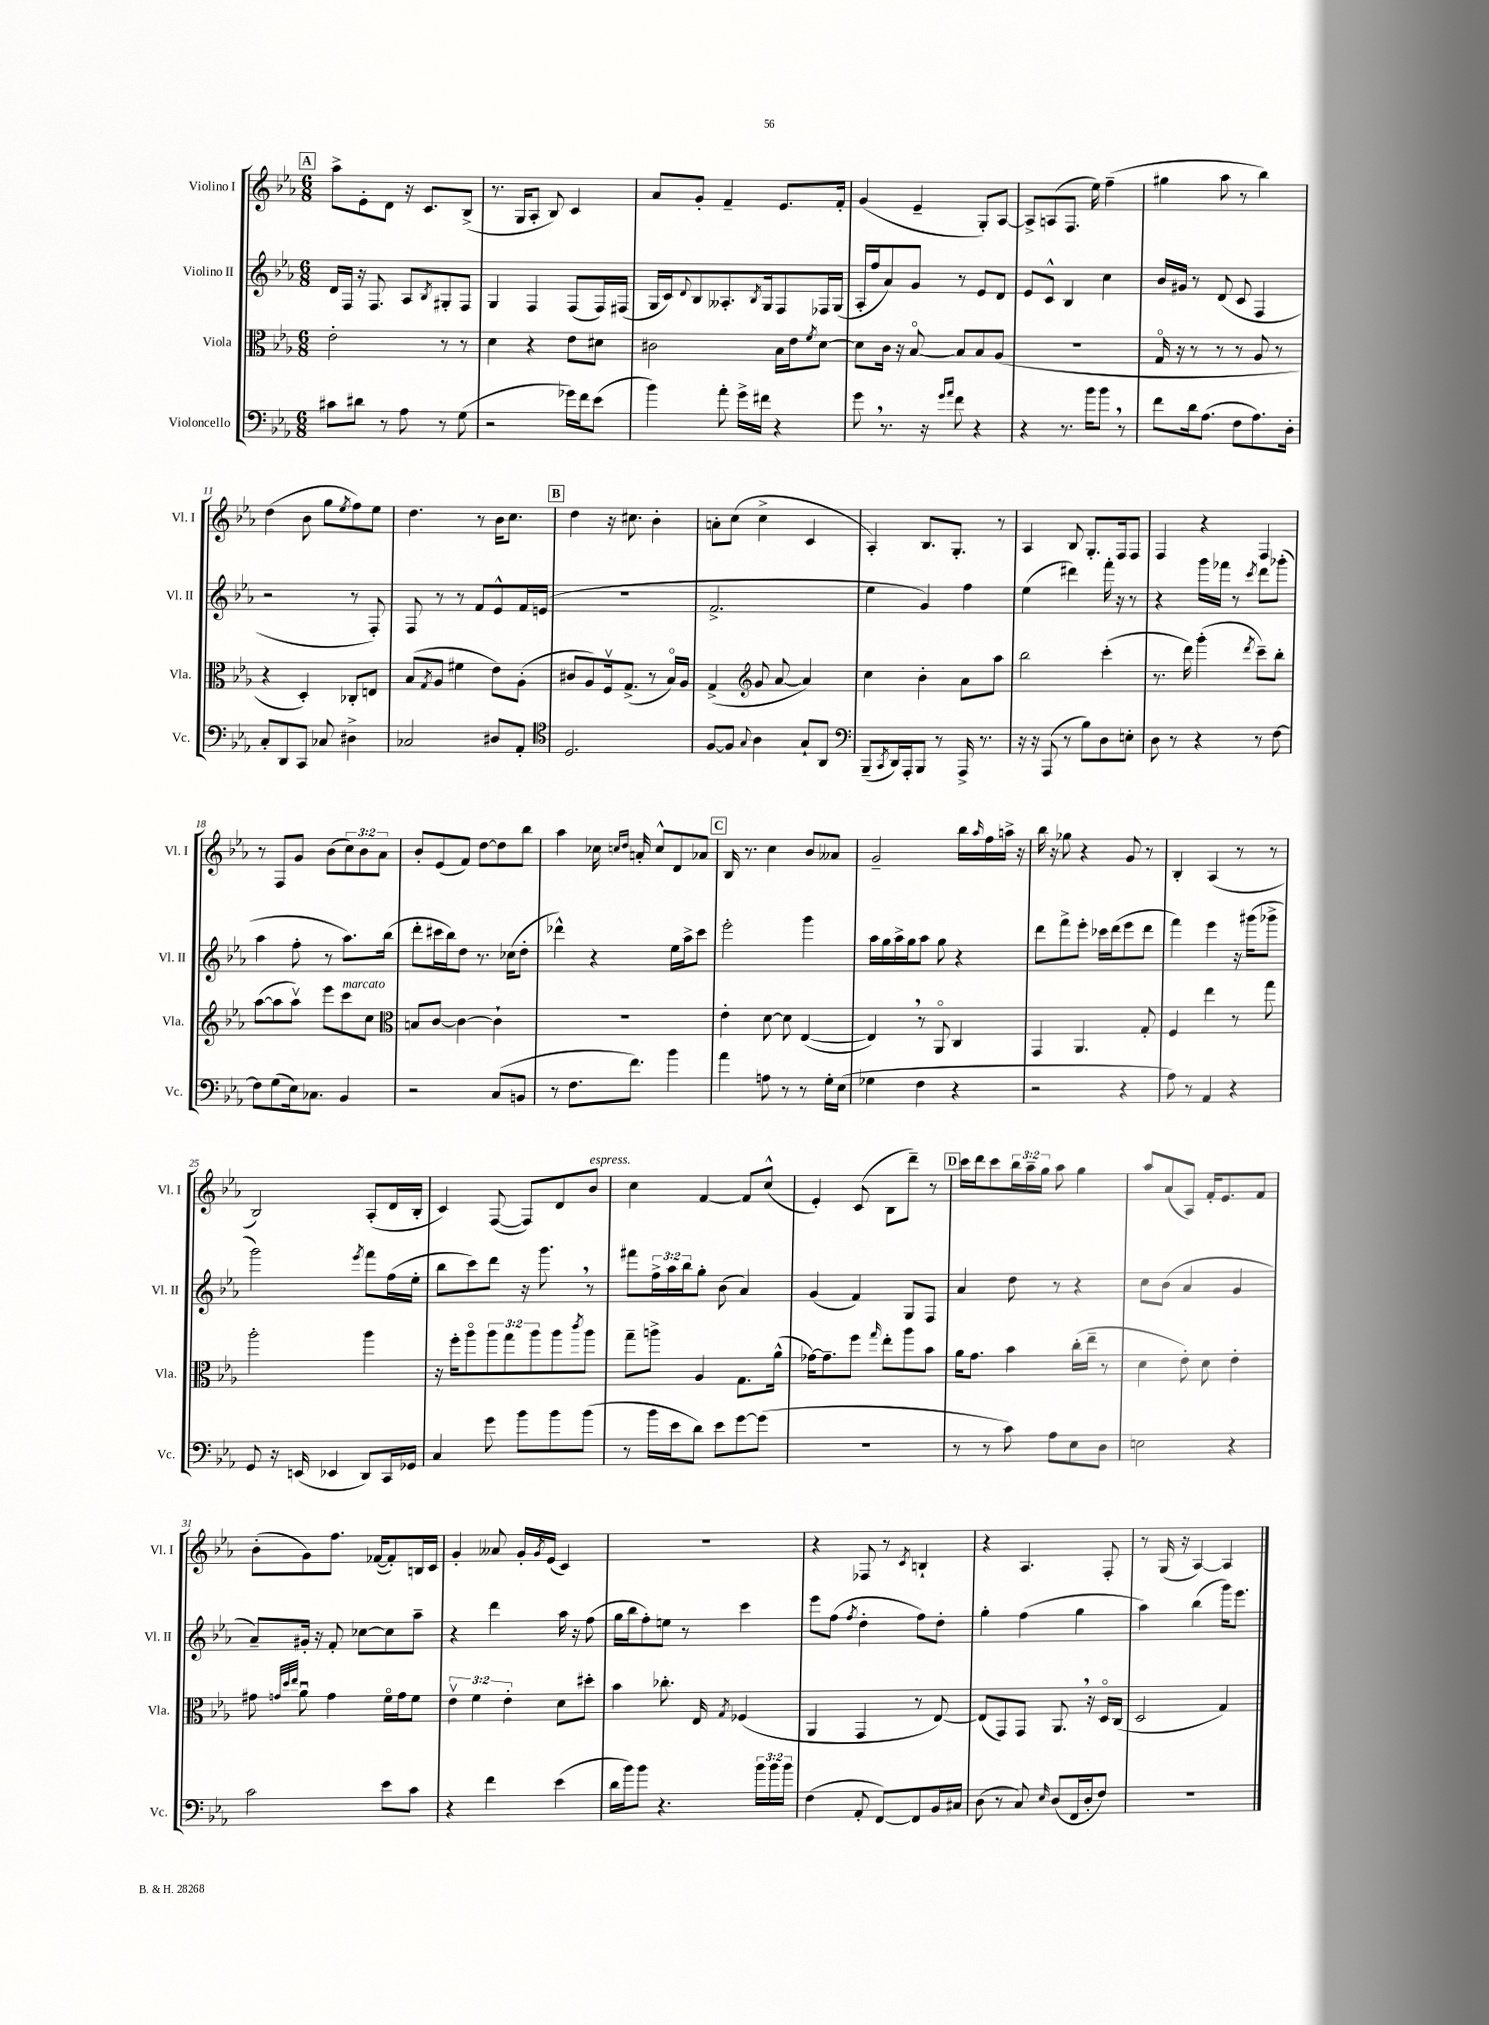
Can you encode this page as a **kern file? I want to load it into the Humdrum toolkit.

**kern	**kern	**kern	**kern
*part4	*part3	*part2	*part1
*staff4	*staff3	*staff2	*staff1
*I"Violoncello	*I"Viola	*I"Violino II	*I"Violino I
*I'Vc.	*I'Vla.	*I'Vl. II	*I'Vl. I
*clefF4	*clefC3	*clefG2	*clefG2
*k[b-e-a-]	*k[b-e-a-]	*k[b-e-a-]	*k[b-e-a-]
*M6/8	*M6/8	*M6/8	*M6/8
!!LO:REH:place=s1:t=A
=5	=5	=5	=5
8c#X\L	2e-'\	16d/LL	8aa-^\L
.	.	16F/JJ	.
8d#X\J	.	16r	8e-'\
.	.	8.F/	.
8r	.	.	8d\J
8A-\	.	8A-/L	16r
.	.	.	8.c/L
.	.	8qB-/	.
8r	8r	8G#X'/	.
(8G\	8r	8F/J	(8B-^/J
=6	=6	=6	=6
2r	4d\	4G/	8.r
.	.	.	16G/KL
.	4r	4F/	8A-'/J
.	.	.	8B-/)
16g-X\LL)	8e-\L	(8F/L	4c/
16f\J	.	.	.
(8e-\J	8d#X\J	16F/L)	.
.	.	(16F#X/JJ	.
=7	=7	=7	=7
4b-\)	2c#X\	16G/LL	8a-/L
.	.	16c/J)	.
.	.	8qqd/	.
.	.	8B-/	8g'/J
8a-'\	.	8.A--X'/	4f~/
16g^\LL	.	.	.
.	.	8qB-/	.
16f#X\JJ	.	16G/k	.
4r	16B-\LL	8F/	8.e-/L
.	16e-\J	.	.
.	8qf/	.	.
.	[8d\J	16F-X/L	.
.	.	(16G/JJ	16f'/Jk
=8	=8	=8	=8
8g,\	8d\L]	16A-'/LL	(4g/
.	.	16ff/J	.
8.r	16c\Jk	8a-/)	.
.	16r	.	.
.	[8B-/	8g/J	4e-~/
16r	.	.	.
16qqg/LL	.	.	.
16qqa-/JJ	.	.	.
8f\	8B-/L]	8r	.
4r	8B-/	8e-/L	8G'/L)
.	(8A-/J	8d/J	[8A-/J
=9	=9	=9	=9
4r	2.r	8e-/L	8A-^/L]
.	.	8c^^/J	(8An/
8.r	.	4B-/	8.F/J
16b-\KL	.	.	16ee-\)
8b-,\J	.	4cc\	(4ff~\
8r	.	.	.
=10	=10	=10	=10
8f\L	16G/	16b-/LL	4gg#X\
.	16r	16g#X/JJ	.
16d\k	8r	8r	.
(8.A-\J	.	.	.
.	8r	(8d/	8aa-\
8F\L	8r	8c/	8r
8.A-\)	8A-/	4F/	4bb-\)
.	8r	.	.
16D'\Jk	.	.	.
!!LO:LB:g=z
=11	=11	=11	=11
8C'/L	4r	2r	(4dd\
8DD/	.	.	.
8CC/J	4D'/)	.	8b-\
8C-X/	.	.	8gg\L
.	.	.	8qee-/
4D#X^\	8C-X'/L	8r	8ff\)
.	8En/J	8F'/)	8ee-\J
=12	=12	=12	=12
2C-X/	(8B-/L	8F/	4.dd\
.	8qG/	.	.
.	8A-/J	8r	.
.	4f#X\	8r	.
.	.	8f/L	8r
8D#X/L	8e-\L)	8e-^^/	16b-\KL
.	.	.	8.cc\J
8AA-'/J	(8A-'\J	16f/L	.
.	.	(16en/JJ	.
!!LO:REH:place=s1:t=B
=13	=13	=13	=13
*clefC4	*	*	*
2.D/	8c#X/L	2.r	4dd\
.	8A-/)	.	.
.	16Fv/k	.	16r
.	(8.G^/J	.	8.cc#X\
.	8r	.	4b-'\
.	16B-/LL)	.	.
.	16A-/JJ	.	.
=14	=14	=14	=14
[8F/L	(4G^/	2.f^/	8an'\L
8F/J]	.	.	(8cc\J
8qqG/	.	.	.
*	*clefG2	*	*
4A-\	8g/	.	4cc^\
.	[8a-/	.	.
8G`/L	4a-/])	.	4c/
8AA-/J	.	.	.
=15	=15	=15	=15
*clefF4	*	*	*
(8BBB-~/L	4cc\	4ee-\	4A-'/)
8qCC/	.	.	.
16DD/L)	.	.	.
16AAA-'/J	.	.	.
8BBB-/J	4b-'\	4g/)	8.B-/L
8r	.	.	.
.	.	.	8.G'/J
16AAA-^/	8a-\L	4ff\	.
8.r	.	.	.
.	8aa-\J	.	8r
=16	=16	=16	=16
16r	2bb-\	(4ee-\	4A-/
16r	.	.	.
(8AAA-/	.	.	.
8r	.	4ddd#X\)	8B-/
8B-\L)	.	.	8.G'/L
8D\	(4ccc'\	16fff'\	.
.	.	16r	16F/k
8En'\J	.	8r	8F/J
=17	=17	=17	=17
8D\	8.r	4r	4F/
8r	.	.	.
.	16ddd\)	.	.
4r	(4ggg'\	16ggg\LL	4r
.	.	16fff-X\JJ	.
.	.	8r	.
.	8qddd/	8qccc/	.
8r	8ccc~\L)	8ddd\L	4F/
[8F\	8bb-'\J	(8ggg-X'\J	.
!!LO:LB:g=z
=18	=18	=18	=18
8F\L]	([8aa-\L	4aa-\	8r
(8G\	8aa-\]	.	8F/L
16E-\k)	8aa-v\J)	8ff'\	8g/J
8.C-X\J	.	.	.
.	8eee-\L	8r	(8b-\L
!	!LO:TX:a:i:t=marcato	!	!
4BB-/	8ccc\	8.aa-\L)	12cc\)
.	.	.	12b-\
.	8cc\J	.	.
.	.	.	12a-\J
.	.	(16bb-\Jk	.
=19	=19	=19	=19
*	*clefC3	*	*
2r	8Bn/L	8ddd'\L	8b-'/L
.	[8c/J	16ccc#X\L	(8e-/
.	.	16bb-\J)	.
.	4c\_	8dd\J	8f/J)
.	.	8.r	[8dd\L
(8C/L	4c`\]	.	8dd\]
.	.	(16cc-X\KL	.
8BBn/J	.	8dd'\J	8bb-\J
=20	=20	=20	=20
8r	2.r	4ddd-X^^\)	4aa-\
8.F\L	.	.	.
.	.	4r	16cc-X\
.	.	.	16qqccn/LL
.	.	.	16qqdd/JJ
8.f\J)	.	.	16an'/
.	.	.	8cc^^/L
4b-\	.	16ee-\LL	8d/
.	.	16aa-^\J	.
.	.	8ccc\J	8a-X/J
!!LO:REH:place=s1:t=C
=21	=21	=21	=21
4a-\	4e-'\	2eee-'\	16B-/
.	.	.	8.r
8An\	[8d\	.	4cc\
8r	8d\]	.	.
8r	([4E-/	4ggg\	8b-/L
16G'\LL	.	.	8a--X/J
(16E-\JJ	.	.	.
=22	=22	=22	=22
4G-X\	4E-,/])	16aa-\LL	2g~/
.	.	16gg\	.
.	.	16aa-^\	.
.	.	16gg\J	.
4F\	8r	8aa-\J	.
.	8AA-/	8gg\	.
4r	4C/	4r	16bb-\LL
.	.	.	16qqaa-/
.	.	.	16ff\
.	.	.	16aan^\JJ
.	.	.	16r
=23	=23	=23	=23
2r	4GG/	8ddd\L	16bb-\
.	.	.	16r
.	.	8fff^\	8gg-X\
.	4.AA-/	8eee-'\J	4r
.	.	16ccc-X\LL	.
.	.	(16ddd\J	.
4r	.	8eee-\	8g/
.	8G'/	8ddd\J	8r
=24	=24	=24	=24
8A-\)	4F/	4fff\)	4B-'/
8r	.	.	.
4AA-/	4ee-\	4eee-\	(4A-/
4r	8r	16r	8r
.	.	(16ggg#X\KL	.
.	8gg\	8ggg-X^\J	8r
!!LO:LB:g=z
=25	=25	=25	=25
8GG/	2aa-'\	2ggg\)	2B-/)
16r	.	.	.
(16EEn/	.	.	.
4EE-X/	.	.	.
.	.	8qeee-/	.
8DD/L)	4aa-\	8fff\L	(8A-'/L
16CC/L	.	(16ff\L	16d/L
16GG-X/JJ	.	16ee-'\JJ	16B-'/JJ
=26	=26	=26	=26
4C/	16r	8bb-\L	4c/)
.	16ff'\KL	.	.
.	8aa-\	8ccc\)	.
8g\	12aa-\	8ddd\J	([8F/
.	12gg\	.	.
8b-\L	.	16r	8F/L])
.	12aa-\	.	.
.	.	8.ggg,\	.
8b-\	8aa-\	.	8d/
.	8qccc/	.	.
!	!	!	!LO:TX:a:i:t=espress.
(8b-\J	8aa-\J	8r	8b-/J
=27	=27	=27	=27
8r	8gg~\L	8fff#X\L	4cc\
16b-\LL	8aan^\J	24ff^\L	.
.	.	24aa-\	.
16e-\J	.	.	.
.	.	24bb-\J	.
8d\J)	4A-/	8gg'\J	[4f/
8e-\L	.	(8b-\	.
[8g\	8.G\L	4a-/)	8f/L]
(8g\J]	.	.	(8cc^^/J
.	(16a-^^\Jk	.	.
=28	=28	=28	=28
2.r	[16g-X\KL)	(4g/	4e-'/)
.	8.g-~\]	.	.
.	8ff\J	4f/)	(8c/
.	16qqgg/	.	.
.	8ee-'\L	.	8B-\L
.	8aa-\	8G/L	8ddd~\J)
.	8b-\J	8F/J	8r
!!LO:REH:place=s1:t=D
=29	=29	=29	=29
8r	16a-\KL	4a-/	16ccc\LL
.	8.g\J	.	16ddd\J
8r	.	.	8ccc\
8c\)	4b-\	8dd\	24bb-\L
.	.	.	24aa-~\
.	.	.	24gg\JJ
8A-\L	.	8r	8aa-\
8E-\	(16cc'\LL	4r	4gg\
.	16ee-~\JJ	.	.
8D\J	8r	.	.
=30	=30	=30	=30
2En\	4d\	8cc\L	8aa-/L
.	.	(8b-\J	(8a-/
.	8e-'\)	4a-/	8A-/J)
.	8d\	.	16f'/KL
.	.	.	8.e-/
4r	4e-'\	4g/	.
.	.	.	8f/J
!!LO:LB:g=z
=31	=31	=31	=31
2c\	8g#X\	8a-~/L)	(8b-'\L
.	32qqgn/LLL	.	.
.	32qqdd/	.	.
.	32qqee-/JJJ	.	.
.	8a-u\	16g#X'/Jk	8g\)
.	.	16r	.
.	4g\	8f'/	8.ff\J
.	.	[8cc-X\L	.
.	.	.	([16f-X/KL
8e-\L	16f\LL	8cc-\]	8f-'/])
.	16g\J	.	.
8c\J	8f\J	8aa-~\J	16Bn/L
.	.	.	16c/JJ
=32	=32	=32	=32
4r	6e-v\	4r	4g'/
.	6f\	.	.
4f\	.	4ddd\	8a--X/
.	6e-'\	.	.
.	.	.	16g'/LL
.	.	.	8qg/
.	.	.	(16e-/JJ
(4e-\	8d\L	16aa-\	4c/)
.	.	16r	.
.	8dd#X'\J	(8ff\	.
=33	=33	=33	=33
16d\LL	4b-\	16gg\LL	2.r
16b-\J)	.	16bb-\J	.
8b-\J	.	8ff'\)	.
4.r	8.cc-X'\	8een\J	.
.	.	8r	.
.	16E-/	.	.
.	8qG/	.	.
.	(4F-X/	4ccc\	.
24b-\LL	.	.	.
24b-\	.	.	.
24b-\JJ	.	.	.
=34	=34	=34	=34
(4F\	4AA-/	8eee-\L	4r
.	.	(8ff\J	.
.	.	8qff/	.
8AA-'/	4GG/	4dd'\	8F-X/
[8FF/L)	.	.	8r
.	.	.	8qc/
8FF/]	8r	8ff\L)	4Bn`/
16BB-/L	[8E-/)	8dd'\J	.
16C#X/JJ	.	.	.
=35	=35	=35	=35
(8D\	(8E-/L]	4gg'\	4r
8r	8GG/)	.	.
8C/)	8GG/J	(4ff\	4.A-/
16qqE-/	.	.	.
(8D/L	8.AA-,/	.	.
16FF/L	.	4gg\	.
16D'/J	16r	.	.
8F/J)	16D/LL	.	8F'/
.	(16C/JJ	.	.
=36	=36	=36	=36
2.r	2D/	4aa-\)	8r
.	.	.	(16G/
.	.	.	16r
.	.	(4bb-\	[4A-/)
.	4G/)	16ggg\KL)	4A-/]
.	.	8.eee-\J	.
==	==	==	==
*-	*-	*-	*-
